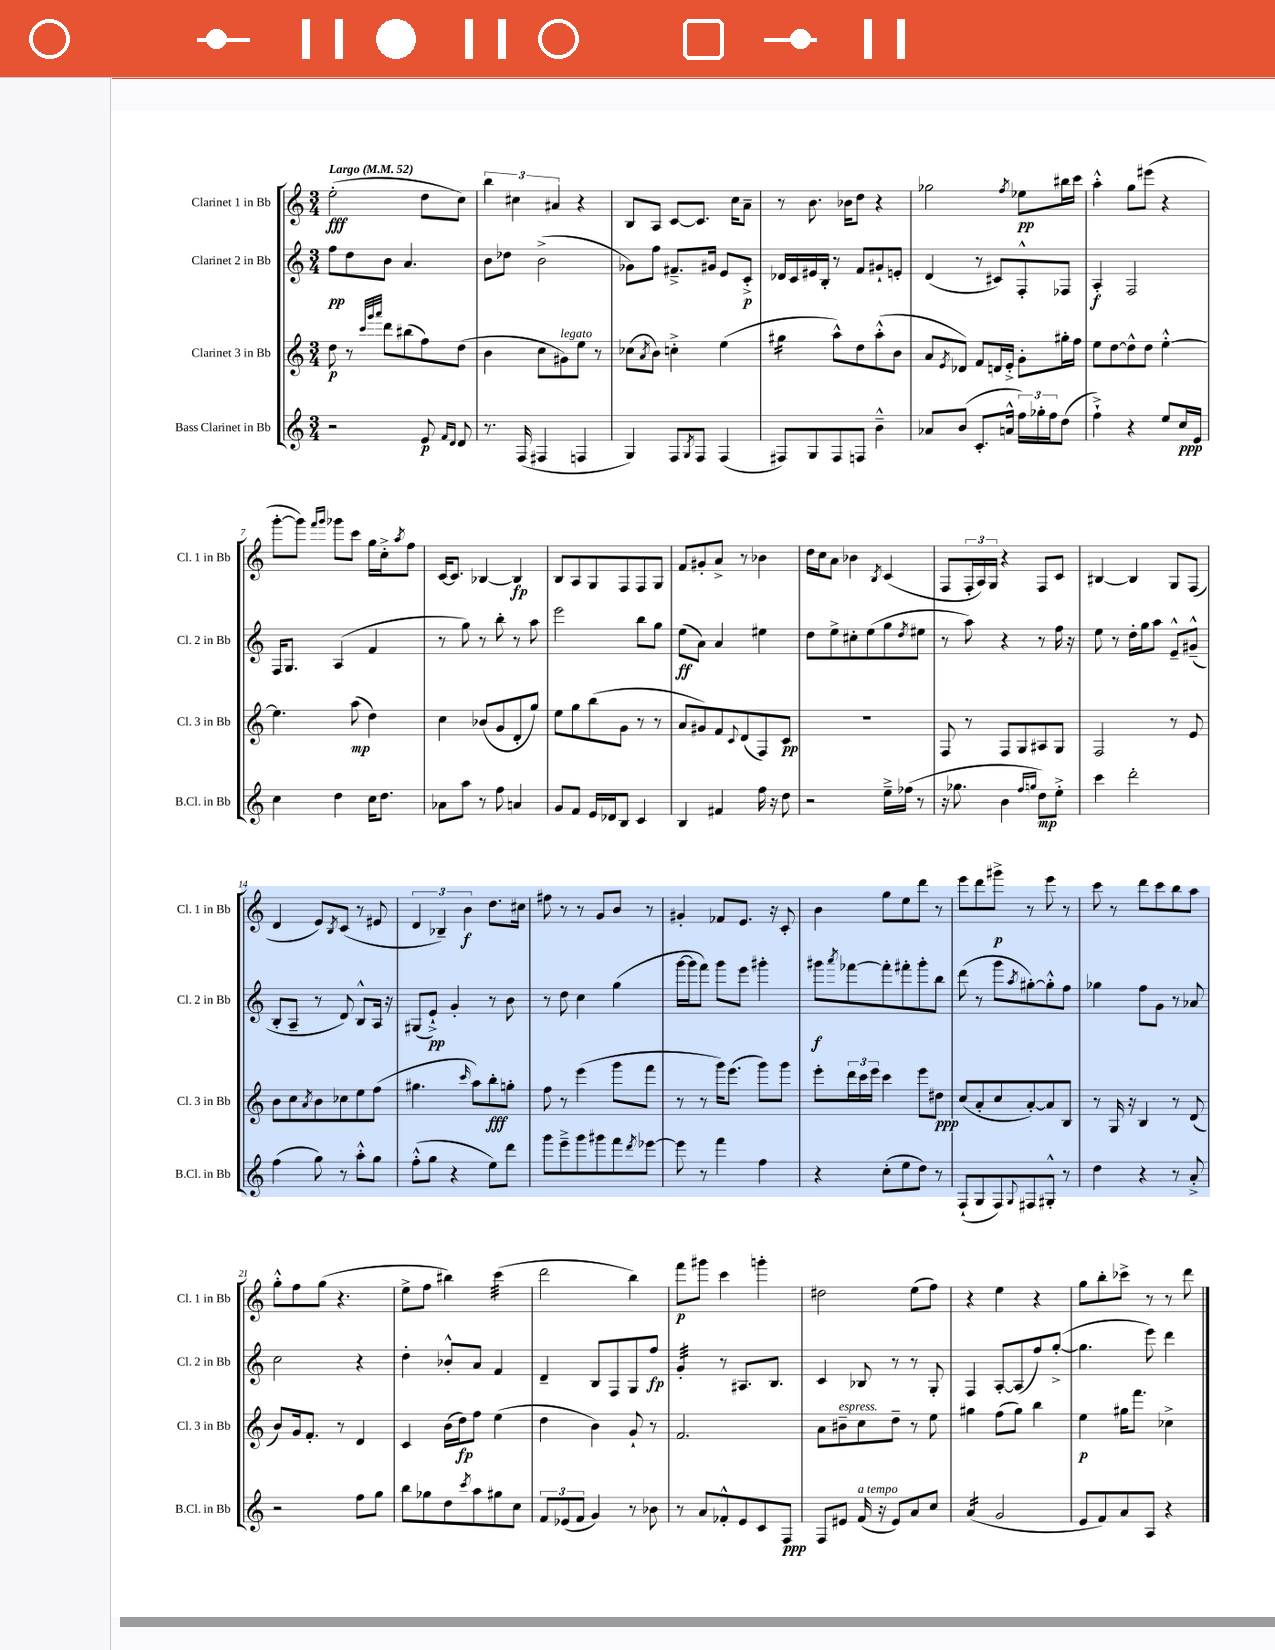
<<
\new StaffGroup <<
\new Staff = "s0" \with { instrumentName = "Clarinet 1 in Bb" shortInstrumentName = "Cl. 1 in Bb" } {
    \clef treble \key c \major \numericTimeSignature \time 3/4 \tempo "Largo" 4 = 52
    e''2-.\fff( d''8 c''8) |
    \tuplet 3/2 { b''4 cis''4 ais'4 } r4 |
    b8 a8 c'8~ c'8. c''16 a'8-- |
    r8 b'8. bes'16 d''8 r4 |
    ges''2 \acciaccatura { f''8 } ees''8\pp bis''16 c'''16 |
    a''4-.-^ g''8 eis'''8( r4 |
    g'''8~-. g'''8) \grace { f'''16 g'''16 } ges'''8 c'''8 g''16 c''16-.-> \acciaccatura { a''8 } f''8 |
    c'16~ c'8. bes4~ bes4\fp |
    b8 a8 g8 f8 f8 g8 |
    f'8 gis'8-. a'8-> r8 bes'4 |
    d''16 c''16 a'8 bes'4 \acciaccatura { b8 } c'4( |
    f8 \tuplet 3/2 { f16-. a16) g16 } r4 f8 c'8 |
    bis4~ bis4 g8 f8( |
    d'4 e'8) \acciaccatura { b8 } c'8( r8 eis'8 |
    \tuplet 3/2 { d'4 bes4--) b'4\f } d''8. cis''16 |
    fis''8 r8 r8 g'8 b'8 r8 |
    gis'4-. fes'8 e'8. r16 c'8-. |
    b'4 g''8 e''8 d'''8 r8 |
    e'''8 d'''8 gis'''8->\p r8 e'''8 r8 |
    c'''8 r8 d'''8 c'''8 b''8 a''8 |
    g''8-.-^ f''8 g''8( r4. |
    e''8-> f''8 bis''4) c'''4:32( |
    d'''2 b''4) |
    f'''8\p gis'''8 c'''4 g'''4-. |
    dis''2 e''8( f''8) |
    r4 e''4 r4 |
    g''8 b''8-. ces'''8-> r8 r8 d'''8 \bar "|." |
}
\new Staff = "s1" \with { instrumentName = "Clarinet 2 in Bb" shortInstrumentName = "Cl. 2 in Bb" } {
    \clef treble \key c \major \numericTimeSignature \time 3/4
    f''8\pp d''8 b'8 a'4. |
    b'8 des''8 b'2->( |
    ges'8) f''8 fis'8.---> gis'16 e'8 c'8-.->\p |
    des'16 c'16 eis'16 b16-. r8 f'8 gis'8-! e'8-. |
    d'4( r8 cis'8) f8-.-^ fes8 |
    a4-.\f f2 |
    f16 g8. a4( f'4 |
    r8 g''8) r8 b''8-. r8 a''8 |
    e'''2 b''8 g''8 |
    e''8\ff( a'8) a'4 eis''4 |
    d''8 e''8-> cis''8-. e''8( g''8 \acciaccatura { d''8 } eis''8 |
    r8 a''8) r4 r8 f''16 r16 |
    e''8 r8 d''16-. g''16 a''8 e'8---^ gis'8---^( |
    b8-. a8-- r8 d'8) b8-^ a16 r16 |
    gis8( e'8-!->\pp) g'4-. r8 b'8 |
    r8 d''8 c''4 g''4( |
    g'''16~ g'''16 f'''8) g'''8 e'''8 gis'''4-. |
    gis'''8\f \acciaccatura { a'''8 } fes'''8~ fes'''8-. fis'''8-. gis'''8-. b''8 |
    d'''8( r8 g'''8 \acciaccatura { a''8 } gis''8~-.) gis''8-.-^ f''8 |
    ges''4 f''8 g'8 r8 aes'8 |
    c''2 r4 |
    d''4-. bes'8-.-^ a'8 f'4 |
    d'4-- b8 f8 g8 f''8\fp |
    g'4:32-. r8 ais8. b8. |
    c'4 bes8 r8 r8 g8-. |
    f4 a8~-. a8( f''8) g''8~-.->( |
    g''4. e'''8) d'''4 \bar "|." |
}
\new Staff = "s2" \with { instrumentName = "Clarinet 3 in Bb" shortInstrumentName = "Cl. 3 in Bb" } {
    \clef treble \key c \major \numericTimeSignature \time 3/4
    d''8\p r8 \grace { c'''32 g'''32 a'''32 } d'''8 bis''8( f''8) d''8( |
    b'4 c''8 gis'8^\markup { \italic "legato" }) e''8 r8 |
    ces''8( \acciaccatura { a'8 } b'8) c''4-.-> e''4( |
    gis''4:16 a''8-^) d''8 a''8-.-^( b'8 |
    a'8 \acciaccatura { e'8 } des'8) f'8 d'16 e'16-.-> g'8-. gis''16-. f''16 |
    e''8 d''8~ d''8-^ d''8 e''4~-.-^ |
    e''4. a''8\mp( d''4) |
    c''4 bes'8( g'8 d'8-. g''8) |
    e''8 g''8 b''8( g'8 r8 r8 |
    a'8 gis'8) f'8 \appoggiatura { c'8 } d'8( f8) c'8\pp |
    R2. |
    f8 r8 f8 g8 ais8 g8 |
    f2 r8 e'8 |
    b'8 c''8 \acciaccatura { a'8 } b'8 ces''8 e''8 f''8( |
    gis''4. \grace { c'''16 } a''8) b''8-.\fff g''8-. |
    f''8 r8 e'''4( g'''8 f'''8 |
    r8 r8 g'''16) e'''8.( g'''8) g'''8 |
    e'''8-. \tuplet 3/2 { d'''16 c'''16 e'''16 } c'''4 e'''8 dis''8\ppp |
    c''8( a'8-. c''8 a'8~-.) a'8 b8 |
    r8 g16 r16 b4 r8 d'8( |
    b'8) g'16 f'8.-. r8 d'4 |
    c'4 b'16( d''16\fp) f''8 e''4( |
    d''4 b'4) g'8-! r8 |
    f'2. |
    a'8 bis'8--^\markup { \italic "espress." } c''8 d''8-- r8 e''8 |
    gis''4 f''8( gis''8) b''4 |
    e''4\p gis''16 f'''8. ces''4-> \bar "|." |
}
\new Staff = "s3" \with { instrumentName = "Bass Clarinet in Bb" shortInstrumentName = "B.Cl. in Bb" } {
    \clef treble \key c \major \numericTimeSignature \time 3/4
    r2 e'8\p \grace { f'16 d'16 } d'8 |
    r8. f16( fis4 f4 |
    g4) f8 \acciaccatura { g8 } f8 f4( |
    fis8) g8 fis8 f8 b'4---^ |
    aes'8 b'8( c'8.-. a'16-^ \tuplet 3/2 { f''16) ges''16-. f''16 } d''8( |
    f''4-!->) r4 e''8 c''16\ppp e'16 |
    c''4 d''4 c''16 d''8. |
    aes'8 a''8 r8 f''8 a'4 |
    g'8 f'8 e'16 des'16 b8 c'4 |
    b4 fis'4 f''16 r16 d''8 |
    r2 e''16---> fes''16( r8 |
    r16 ges''8. b'4 \grace { f''16 g''16 } d''8\mp) e''8-.-> |
    c'''4 d'''2-. |
    f''4( g''8) r8 a''8-.-^ g''8 |
    f''8-.-^( g''8 r4 e''8) d'''8 |
    g'''8 e'''8---> g'''8 gis'''8 f'''8 \acciaccatura { d'''8 } ees'''8~ |
    ees'''8 r8 f'''4 f''4 |
    r4 c''8-.( e''8 d''8) r8 |
    f8-!( g8 f8) \appoggiatura { g8 } fis8 gis8-.-^ r8 |
    d''4 r4 r8 a'8-.-> |
    r2 f''8 g''8 |
    b''8 ges''8 d''8 \acciaccatura { c'''8 } a''8 gis''8 c''8 |
    \tuplet 3/2 { f'8 ees'8( f'8 } g'4) r8 bes'8 |
    r8 a'8 fes'8-.-^ e'8 c'8 f8\ppp |
    f8 eis'8 f'16^\markup { \italic "a tempo" }( r16 eis'8) a'8 c''8 |
    a'4:16( g'2 |
    e'8 f'8) a'8 a8 r4 \bar "|." |
}
>>
>>
